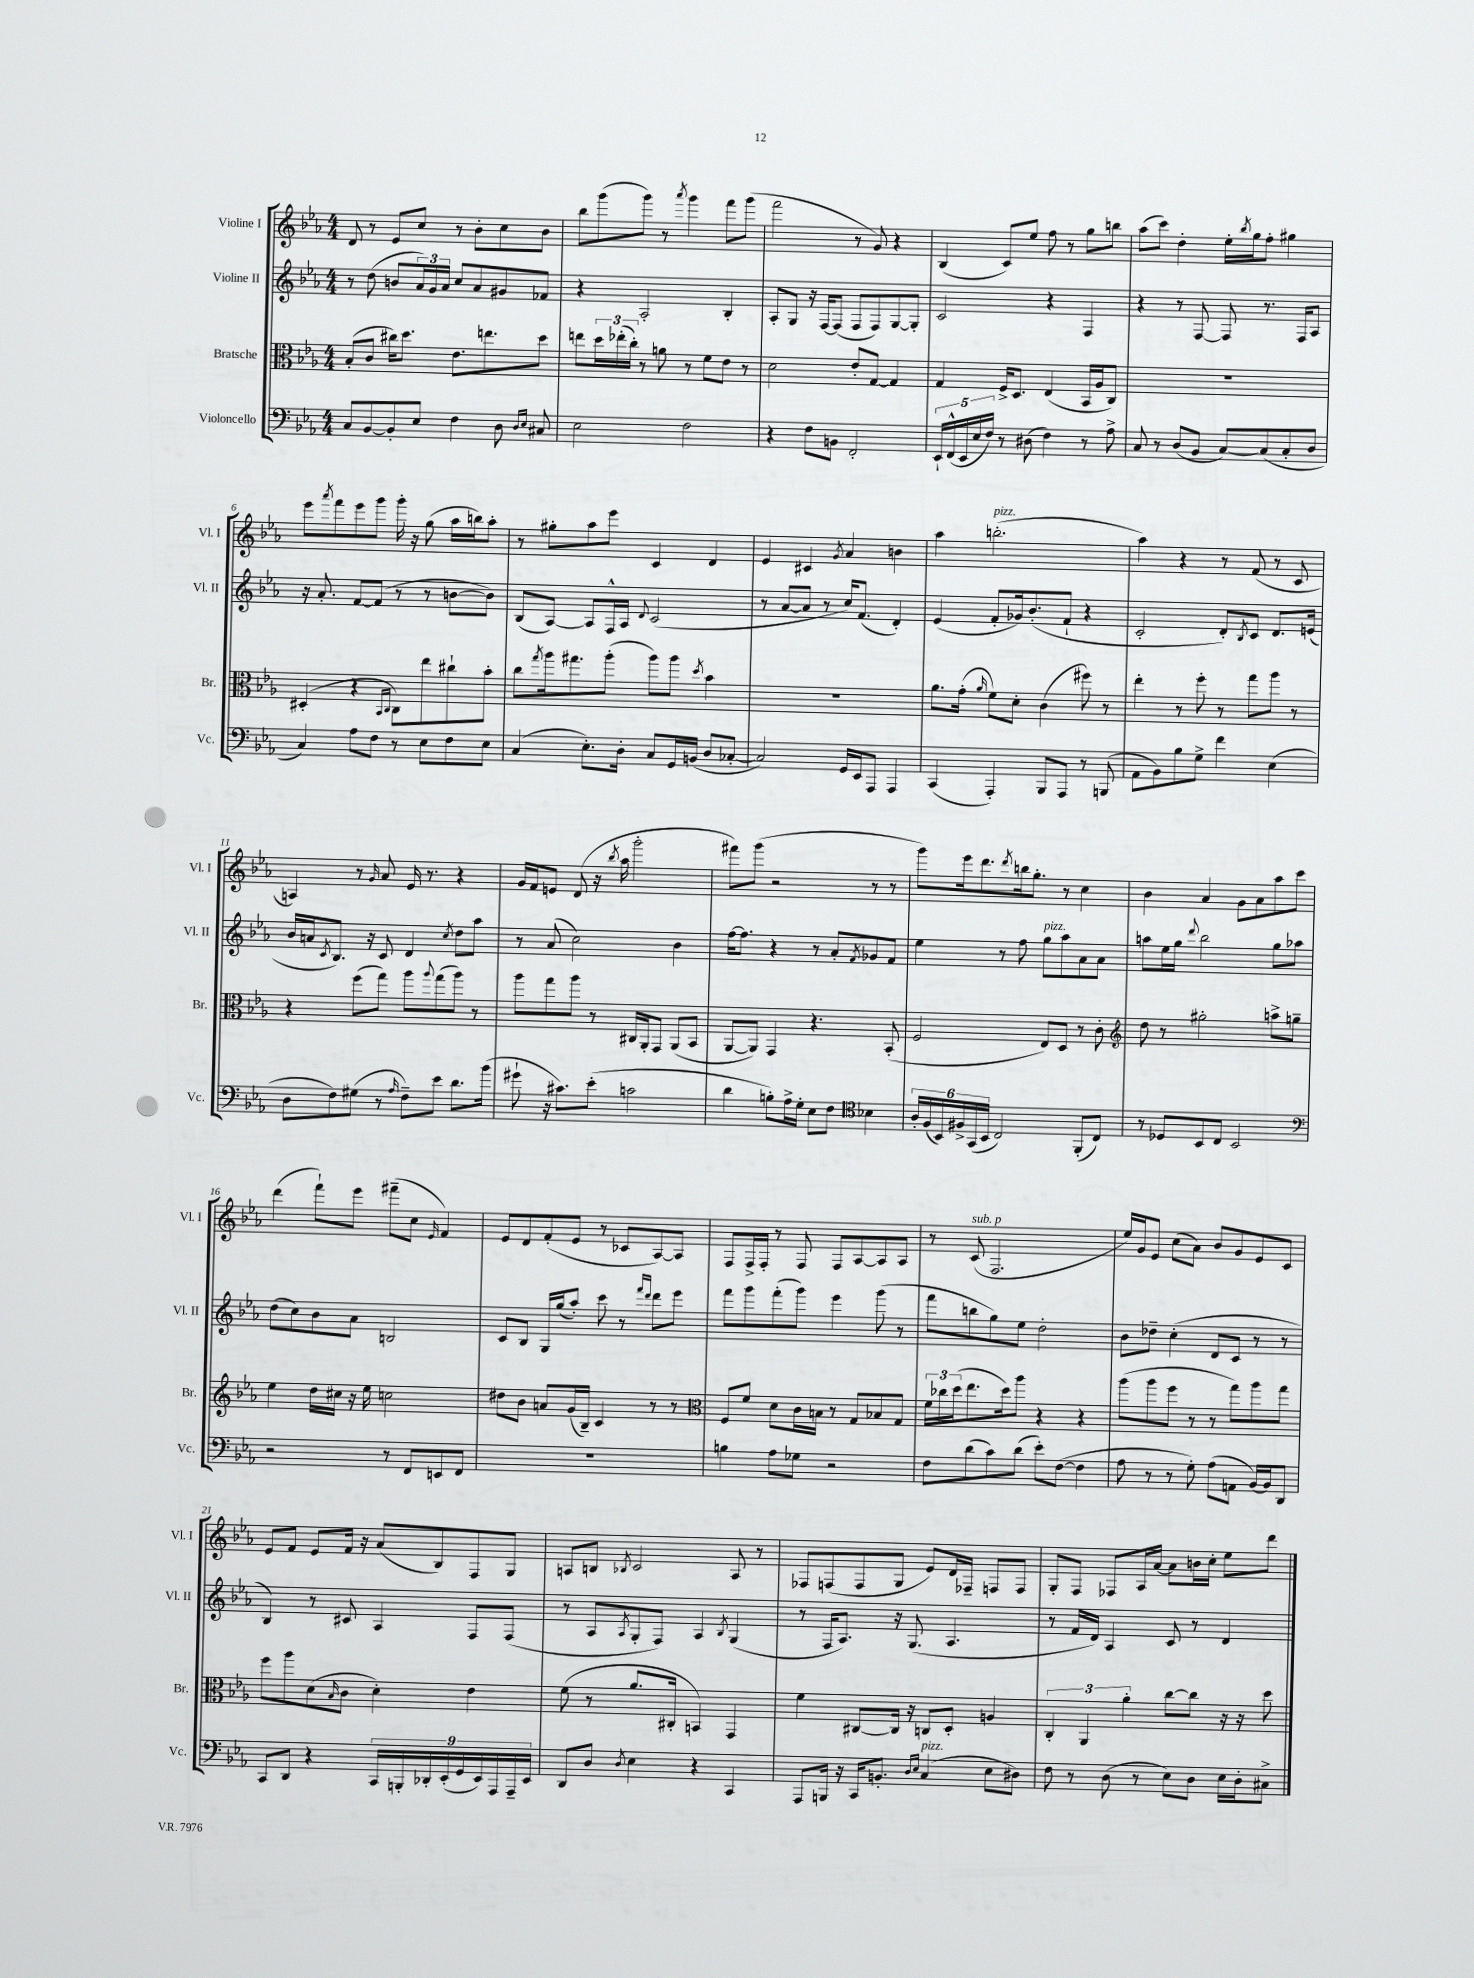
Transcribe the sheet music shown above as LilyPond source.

<<
\new StaffGroup <<
\new Staff = "s0" \with { instrumentName = "Violine I" shortInstrumentName = "Vl. I" } {
    \clef treble \key ees \major \numericTimeSignature \time 4/4
    d'8 r8 ees'8 c''8 r8 bes'8-. c''8 bes'8 |
    bes''8 g'''8( g'''8) r8 \acciaccatura { aes'''8 } g'''4 f'''8 g'''8( |
    f'''2 r8 g'8) r4 |
    bes4( c'8) ees''8 f''8 r8 g''8 b''8 |
    aes''8( c'''8) d''4-. ees''16-. \acciaccatura { bes''8 } g''16 f''8-. gis''4 |
    ees'''8 \acciaccatura { aes'''8 } f'''8 ees'''8 g'''8 g'''16-. r16 g''8( aes''16 b''16) aes''8-. |
    r8 gis''8-. aes''8 ees'''8 c'4 d'4 |
    ees'4 cis'4 \acciaccatura { g'8 } aes'4 b'4 |
    aes''4 b''2.-.^\markup { \italic "pizz." }( |
    aes''4) r4 r8 f'8( r8 c'8 |
    a4) r8 \grace { g'16 } aes'8 ees'16 r8. r4 |
    g'16 f'16 e'8 d'8( r16 \acciaccatura { bes''8 } aes''16 g'''2-. |
    fis'''8) g'''8( r2 r8 r8 |
    g'''8) ees'''16 d'''8. \acciaccatura { d'''8 } b''16 g''8.-. r8 c''4 |
    bes'4 aes'4 g'8 aes'8 aes''8 c'''8 |
    d'''4( f'''8-!) ees'''8 fis'''8--( c''8 \grace { ees'16 } f'4) |
    ees'8 d'8 f'8-.( ees'8 r8 ces'8 aes8~) aes8 |
    f8 f16-> f16-. r8 f8 f8 aes8~ aes8 aes8 |
    r8 c'8^\markup { \italic "sub. p" }( f2. |
    ees''16) g'16 ees'8 c''8( aes'8) bes'8 g'8 ees'8 c'8 |
    ees'8 f'8 ees'8 f'16 r16 aes'8( bes8) f8 g8 |
    a8 b8 \acciaccatura { bes8 } c'2 a8 r8 |
    fes8 f8( f8 g8 ees'8) d'16 fes16-- f8 f8 |
    g8-. f8 fes8 aes16 aes'16~ aes'8 b'16 c''16-. ees''8 d'''8 \bar "|." |
}
\new Staff = "s1" \with { instrumentName = "Violine II" shortInstrumentName = "Vl. II" } {
    \clef treble \key ees \major \numericTimeSignature \time 4/4
    r8 d''8( b'8 \tuplet 3/2 { aes'16) g'16 aes'16 } c''8 aes'8 gis'8 fes'8 |
    r4 aes2-. bes4-. |
    aes8-. g8 r16 f16~ f8( f8 f8) g8~ g8-. |
    c'2 r4 f4 |
    r4 r8 f8~ f8 r8. f16 aes8 |
    r16 aes'8.-. f'8~ f'8( r8 r8 b'8~ b'8) |
    bes8( aes8~) aes8 f16-^ aes16 \appoggiatura { d'8 } c'2( |
    r8 aes'8~ aes'8 r8 c''16) f'8.( d'4-.) |
    ees'4( f'8-. ges'16) bes'8.-.( f'8-! r4 |
    c'2-. d'8-.) \acciaccatura { bes8 } c'8 d'8. e'16( |
    bes'16 a'16 \acciaccatura { c'8 } bes8.) r16 c'8 d'4 \acciaccatura { c''8 } d''8 aes''8 |
    r8 aes'8( c''2) bes'4 |
    f''16~ f''8. r4 r8 aes'8-. \acciaccatura { f'8 } ges'8 f'8 |
    ees''4 r8 f''8 g''8^\markup { \italic "pizz." } aes''8 aes'8 aes'8 |
    a''8 ees''16 g''16 \appoggiatura { d'''8 } bes''2 g''8 aes''8 |
    d''8( c''8) bes'8 aes'8 b2 |
    c'8 bes8 g16 g''16( aes''8-.) c'''8 r8 \grace { f'''16 d'''16 } d'''8 ees'''8 |
    f'''8 g'''8 f'''8-.( g'''8) ees'''4 g'''8( r8 |
    f'''8 b''8 g''8) ees''8 d''2-. |
    bes'8 des''8-- c''4-.( d'8 c'8 r8 r8 |
    bes4) r8 cis'8 aes4 f8 f8( |
    r8 aes8 \acciaccatura { aes8 } g8-. f8) aes4 \acciaccatura { bes8 } g4( |
    r8 f16 aes8.) r16 g8.( aes4. |
    r8 f'16 d'16) aes4 c'8 r8 d'4 \bar "|." |
}
\new Staff = "s2" \with { instrumentName = "Bratsche" shortInstrumentName = "Br." } {
    \clef alto \key ees \major \numericTimeSignature \time 4/4
    bes8-.( c'8 cis''16) d''8. ees'8. e''8. d''8 |
    e''8 \tuplet 3/2 { d''16 ees''16-.( c''16-.) } r8 a'8 r8 f'8 ees'8 r8 |
    d'2 ees'8-. g8~ g4 |
    g4 f16-> d8. ees4( bes,16 aes16 c8) |
    R1 |
    dis4-.( r4 \grace { bes,16 c16 } c8) ees''8 cis''8-! bes'8-. |
    c''8 \acciaccatura { g''8 } aes''16 gis''8. aes''8-.( aes''8) aes''8 \acciaccatura { d''8 } bes'4 |
    R1 |
    aes'8. g'16-.( \grace { aes'16 } f'8) d'8-. c'4( fis''8) r8 |
    ees''4-. r8 f''8-. r8 g''8 aes''8 r8 |
    r4 f''8( g''8) aes''8 \appoggiatura { aes''8 } g''8( aes''8) r8 |
    aes''8 g''8 aes''8 r8 cis16 aes,16-. g,8 aes,8( bes,8 |
    aes,8~ aes,8) g,4 r4. bes,8-.( |
    f2 ees8) d8 r8 c'8-. |
    \clef treble d''8 r8 gis''2-. a''8-> g''8-- |
    ees''4 d''16 cis''16 r16 ees''16 c''2 |
    dis''8 bes'8 a'8 g'16( bes16--) c'4 r8 r8 |
    \clef alto f8 f'8 d'8 c'16 b16 r8 g8 bes8 g8 |
    \tuplet 3/2 { f'16 ces''16 d''16( } ees''8. d''16) aes''8 r4 r4 |
    aes''8( aes''8 f''8 r8 r8 g''8) aes''8 g''8 |
    f''8 aes''8 d'8( \grace { bes16 } c'8 d'4-.) ees'4 |
    f'8( r8 aes'8. cis16-. b,4) g,4 |
    f'4 cis8~ cis16 r16 c8 d8-. a4 |
    \tuplet 3/2 { c4-. aes,4 aes'4-. } c''8~ c''8 r16 r16 d''8 \bar "|." |
}
\new Staff = "s3" \with { instrumentName = "Violoncello" shortInstrumentName = "Vc." } {
    \clef bass \key ees \major \numericTimeSignature \time 4/4
    c8 bes,8~ bes,8-. ees8 f4 d8 \grace { d16 ees16 } cis8 |
    ees2 f2 |
    r4 f8 b,8 f,2-. |
    \tuplet 5/4 { ees,16-! f,16-^( ees,16 ees16 f16) } r8 dis8( f4) r8 aes8-> |
    c8 r8 d8( bes,8 c8~) c8( c8-. d8 |
    c4) aes8 f8 r8 ees8 f8 ees8 |
    c4( ees8.-.) d16-. c8 g,16 b,16( d8 ces8~-. |
    ces2) g,16 ees,16 aes,,8 aes,,4 |
    c,4( aes,,4-.) bes,,8 aes,,8 r8 b,,8( |
    aes,8 bes,8) bes8 g8-> f'4 ees4( |
    d8 f8) gis8( r8 \grace { aes16 } f8--) ees'8 d'8. bes'16( |
    gis'8-! r16 cis'8.) ees'8-.( c'2 |
    d'4 b8-.) aes16-> g16-. ees8 f8 \clef tenor bes4 |
    \tuplet 6/4 { aes16-. f16( bes,16) fis16-> g,16( bes,16 } c2) f,8-.( c8) |
    r8 des8 bes,8 c8 bes,2 |
    \clef bass r2 r8 f,8 e,8 f,8 |
    R1 |
    b4 aes8 ges8 r2 |
    f8 d'8( c'8) d'8( ees'8-.) f8~( f4 |
    aes8 r8 r8 g8-.) aes8( a,8 bes,16~) bes,16 d,8 |
    c,8 d,8 r4 \tuplet 9/8 { c,16 b,,16-. des,16-. ees,16-.( g,16 ees,16) aes,,16 aes,,16-- ees,16 } |
    d,8 d8 \acciaccatura { d8 } ees4 r4 c,4 |
    aes,,8 b,,16 r16 c,16 b,8.-. \grace { d16 ees16 } c4^\markup { \italic "pizz." }( ees8 dis8) |
    f8 r8 d8( r8 ees8) d8 ees16 d16-. cis8-> \bar "|." |
}
>>
>>
